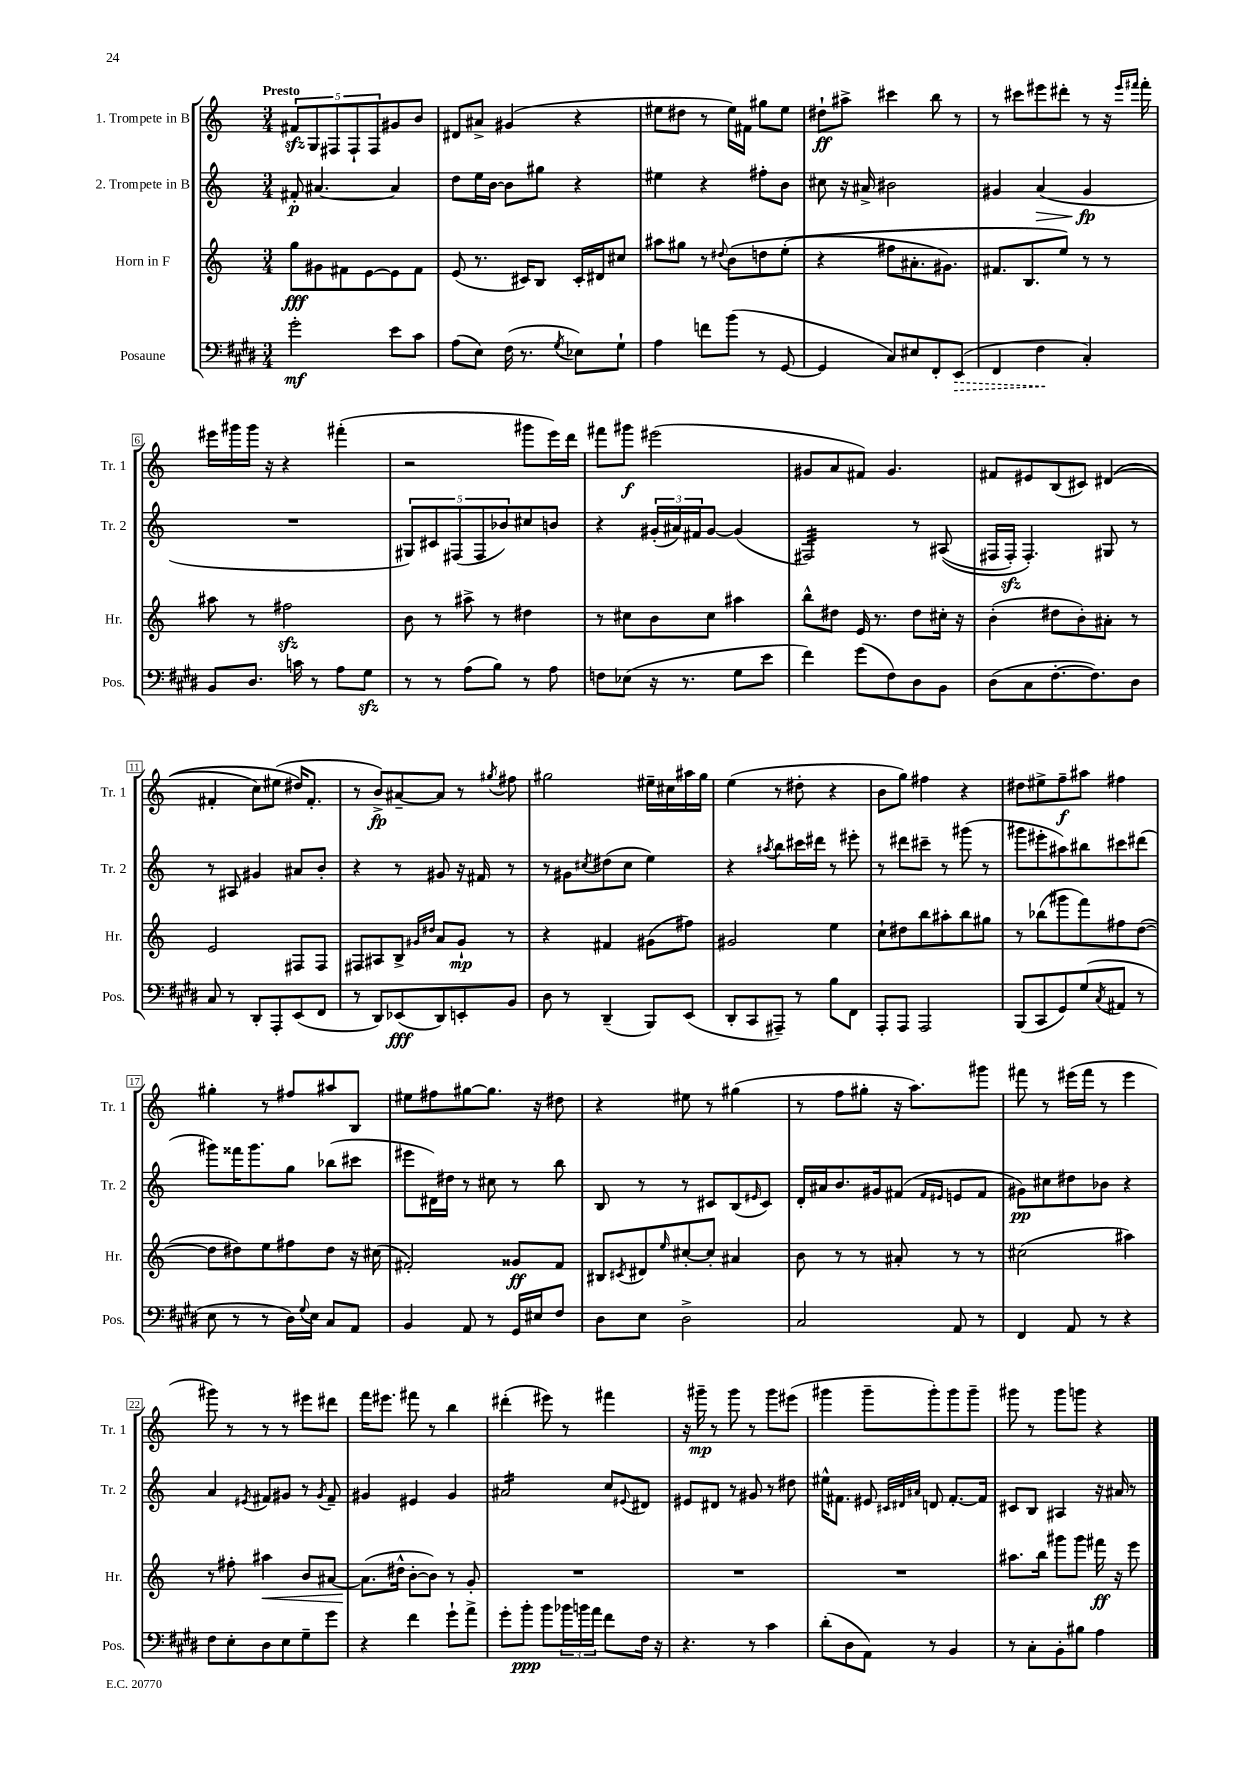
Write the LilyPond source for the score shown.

<<
\new StaffGroup <<
\new Staff = "s0" \with { instrumentName = "1. Trompete in B" shortInstrumentName = "Tr. 1" } {
    \clef treble \key c \major \numericTimeSignature \time 3/4 \tempo "Presto"
    \tuplet 5/4 { fis'8\sfz g8 fis8 fis8-! fis8 } gis'8 b'8 |
    dis'8 ais'8-> gis'4( r4 |
    eis''8 dis''8 r8 eis''16) fis'16 gis''8 eis''8 |
    dis''8-!\ff ais''8-> cis'''4 b''8 r8 |
    r8 cis'''8 eis'''8 dis'''8-. r8 r16 \grace { eis'''16 fis'''16 } fis'''16-. |
    eis'''16 gis'''16 gis'''16 r16 r4 fis'''4-.( |
    r2 gis'''8 e'''16) d'''16 |
    fis'''8 gis'''8\f eis'''2( |
    gis'8 a'8 fis'8) gis'4. |
    fis'8 eis'8 b8( cis'8) dis'4(\( |
    fis'4-. c''8) eis''8( dis''16\) fis'8.-. |
    r8 b'8->\fp) ais'8~-- ais'8 r8 \acciaccatura { gis''8 } fis''8 |
    gis''2 eis''16-- cis''16 ais''16 gis''16 |
    e''4( r8 dis''8-. r4 |
    b'8 g''8) fis''4 r4 |
    dis''8 eis''8-> f''8--\f ais''8 fis''4 |
    gis''4-. r8 fis''8 ais''8 b8 |
    eis''8 fis''8 gis''8~ gis''8. r16 dis''8 |
    r4 eis''8 r8 gis''4( |
    r8 f''8 gis''8-. r16 a''8.) gis'''8 |
    fis'''8 r8 eis'''16( fis'''16 r8 eis'''4 |
    gis'''8) r8 r8 r8 eis'''8 dis'''8 |
    f'''16 eis'''8. fis'''8 r8 b''4 |
    dis'''4-.( eis'''8) r8 fis'''4 |
    r16 gis'''16--\mp r8 gis'''8 r8 gis'''8 eis'''8( |
    gis'''4 gis'''8-- gis'''8-.) gis'''8 gis'''8-- |
    gis'''8 r8 gis'''8 g'''8 r4 \bar "|." |
}
\new Staff = "s1" \with { instrumentName = "2. Trompete in B" shortInstrumentName = "Tr. 2" } {
    \clef treble \key c \major \numericTimeSignature \time 3/4
    fis'8-.\p ais'4.~ ais'4 |
    d''8 e''16 b'16~ b'8 gis''8 r4 |
    eis''4 r4 fis''8-. b'8 |
    cis''8 r16 ais'16-> bis'2 |
    gis'4 a'4\>( gis'4\fp\! |
    R2. |
    \tuplet 5/4 { gis8) cis'8 fis8( fis8 bes'8) } cis''8 b'8 |
    r4 \tuplet 3/2 { gis'16-.( ais'16) fis'16 } gis'8~ gis'4( |
    fis2:32) r8 ais8(\( |
    fis16 fis16-.\sfz) fis4.-.\) gis8 r8 |
    r8 ais8 gis'4 ais'8 b'8-. |
    r4 r8 gis'8 r16 fis'16 r8 |
    r8 gis'8 \acciaccatura { cis''8 } dis''8( cis''8 e''4) |
    r4 \acciaccatura { ais''8 } b''8 cis'''16 dis'''16 r8 eis'''8-. |
    r8 dis'''8 cis'''8-- r8 gis'''8( r8 |
    gis'''8 eis'''8-. ais''8) bis''8 cis'''8 dis'''8( |
    gis'''8) fisis'''16 gis'''8. g''8 bes''8( cis'''8 |
    eis'''8 dis'16) dis''16 r8 cis''8 r8 b''8 |
    b8 r8 r8 cis'8 b8( \grace { eis'16 } cis'8) |
    d'16-. ais'16 b'8. gis'16 fis'8( \grace { fis'16 eis'16 } e'8 fis'8 |
    gis'8\pp) cis''8 dis''8 bes'8 r4 |
    a'4 \acciaccatura { eis'8 } fis'8 gis'8 r8 \acciaccatura { gis'8 } fis'8-- |
    gis'4 eis'4 gis'4 |
    ais'2:16 c''8 \appoggiatura { eis'8 } dis'8 |
    eis'8 dis'8 r8 gis'8 r8 dis''8 |
    eis''16-^ fis'8. eis'8 \grace { cis'32 dis'32 ais'32 } d'8 fis'8.~-. fis'16 |
    cis'8 b8 ais4 r16 ais'16 r8 \bar "|." |
}
\new Staff = "s2" \with { instrumentName = "Horn in F" shortInstrumentName = "Hr." } {
    \clef treble \key c \major \numericTimeSignature \time 3/4
    g''8\fff gis'8 fis'8 e'8~ e'8 fis'8 |
    e'8( r8. cis'16) b8 cis'16-. dis'16 cis''8 |
    ais''8 gis''8 r8 \appoggiatura { dis''8 } b'8\( d''8 e''8-.( |
    r4 fis''8 ais'8.-. gis'8.) |
    fis'8. b8. e''8\) r8 r8 |
    ais''8 r8 fis''2\sfz |
    b'8 r8 ais''8-> r8 dis''4 |
    r8 cis''8 b'8 cis''8 ais''4 |
    b''8-^ dis''8 e'16 r8. dis''8 cis''16-. r16 |
    b'4-.( dis''8 b'8-.) ais'8-. r8 |
    e'2 fis8 fis8 |
    fis8 ais8 b8-> \grace { gis'16 dis''16 } a'8 gis'8-!\mp r8 |
    r4 fis'4 gis'8( fis''8) |
    gis'2 e''4 |
    c''8-! dis''8 b''8 ais''8-. b''8 gis''8 |
    r8 bes''8( gis'''8 f'''8) fis''8 d''8~( |
    d''8 dis''8) e''8 fis''8 dis''8 r16 cis''16( |
    fis'2-.) gisis'8\ff fis'8 |
    bis8 \acciaccatura { cis'8 } dis'8 \grace { e''16 } cis''8~-. cis''8-. ais'4 |
    b'8 r8 r8 ais'8-. r8 r8 |
    cis''2( ais''4) |
    r8 fis''8-. ais''4\< b'8 ais'8~ |
    ais'8.\!( dis''16-^ b'8~-. b'8) r8 g'8-. |
    R2. |
    R2. |
    R2. |
    ais''8. b''16 gis'''8 gis'''8 fis'''16\ff r16 e'''8 \bar "|." |
}
\new Staff = "s3" \with { instrumentName = "Posaune" shortInstrumentName = "Pos." } {
    \clef bass \key e \major \numericTimeSignature \time 3/4
    gis'2-.\mf e'8 cis'8 |
    a8( e8) fis16( r8. \acciaccatura { gis8 } ees8) gis8-! |
    a4 f'8 b'8( r8 gis,8~ |
    gis,4 cis8) eis8 fis,8-. \once \override Hairpin.style = #'dashed-line e,8\>( |
    fis,4 fis4\! cis4-.) |
    b,8 dis8. c'16 r8 a8 gis8\sfz |
    r8 r8 a8( b8) r8 a8 |
    f8 ees8( r16 r8. gis8 e'8 |
    fis'4) gis'8( fis8) dis8 b,8 |
    dis8( cis8 fis8.~-. fis8.) dis8 |
    cis8 r8 dis,8-. a,,8-. e,8( fis,8 |
    r8 dis,8) ees,8\fff( dis,8) e,8-. b,8 |
    dis8 r8 dis,4--( b,,8) e,8( |
    dis,8-. cis,8 ais,,8--) r8 b8 fis,8 |
    a,,8-. a,,8 a,,2 |
    b,,8( cis,8 gis,8) gis8( \acciaccatura { cis8 } ais,8 r8 |
    e8 r8 r8 dis16) \appoggiatura { gis8 } e16 cis8 a,8 |
    b,4 a,8 r8 gis,16 eis16 fis8 |
    dis8 e8 dis2-> |
    cis2 a,8 r8 |
    fis,4 a,8 r8 r4 |
    fis8 e8-. dis8 e8 gis8-- gis'8 |
    r4 fis'4 gis'8-! a'8-> |
    gis'8-. b'8-.\ppp b'8 \tuplet 3/2 { bes'16 b'16 a'16 } fis'8 fis16 r16 |
    r4. r8 cis'4 |
    dis'8-.( dis8 a,8) r8 b,4 |
    r8 cis8-. b,8-. bis8 a4 \bar "|." |
}
>>
>>
\layout { \context { \Score \override BarNumber.stencil = #(make-stencil-boxer 0.1 0.3 ly:text-interface::print) } }
